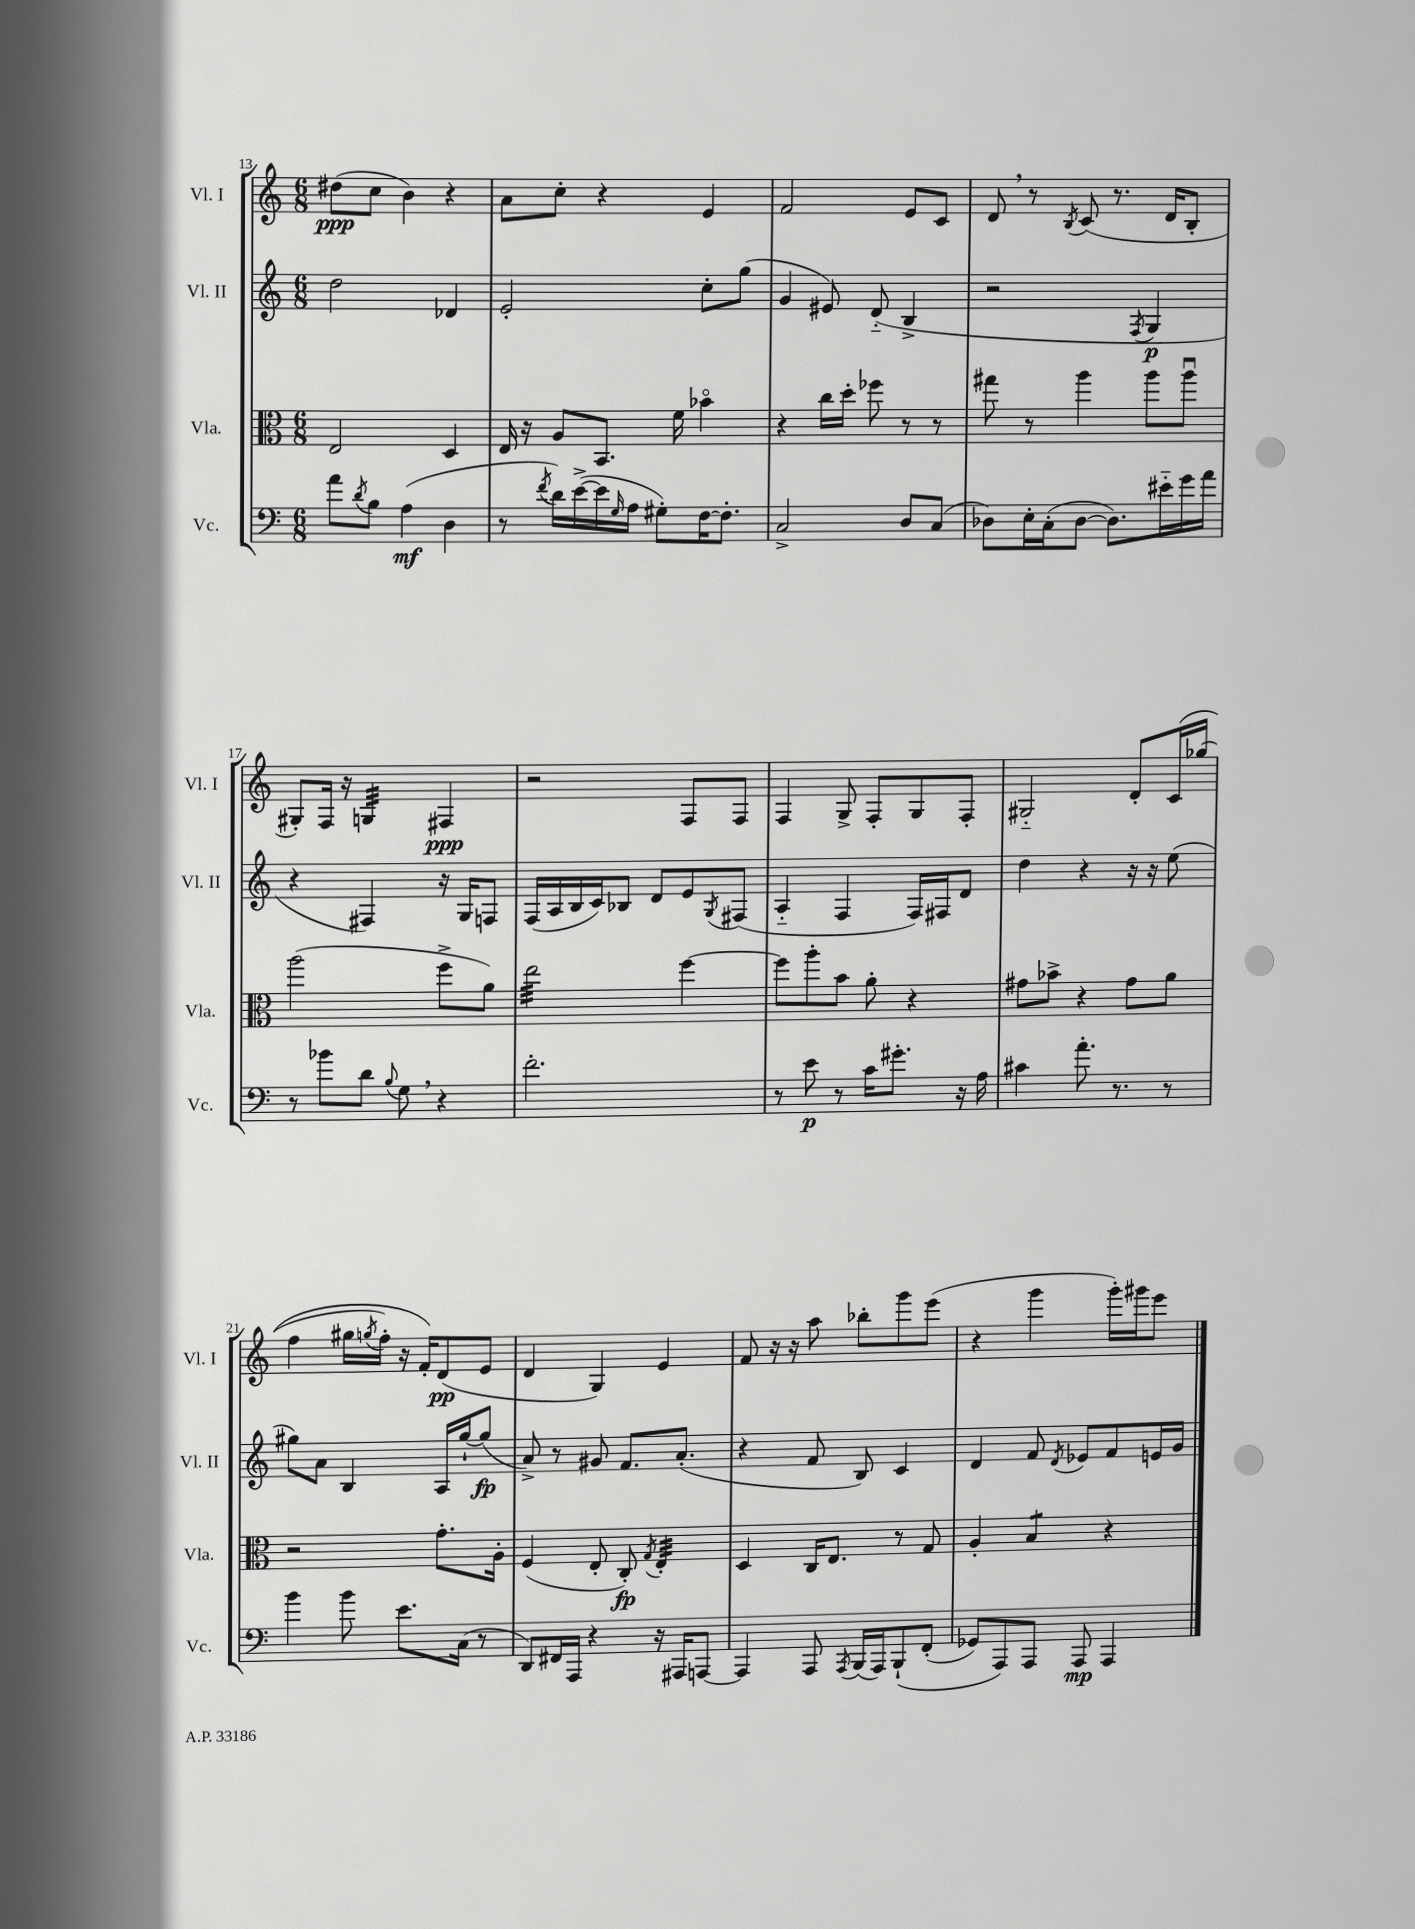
<<
\new StaffGroup <<
\new Staff = "s0" \with { instrumentName = "Vl. I" shortInstrumentName = "Vl. I" } {
    \clef treble \key c \major \numericTimeSignature \time 6/8
    dis''8\ppp( c''8 b'4) r4 |
    a'8 c''8-. r4 e'4 |
    f'2 e'8 c'8 |
    d'8 \breathe r8 \acciaccatura { b8 } c'8( r8. d'16 b8-. |
    gis8-.) f16 r16 g4:32 fis4\ppp |
    r2 f8 f8 |
    f4 g8-> f8-. g8 f8-. |
    gis2-_ d'8-. c'16\( ges''16( |
    f''4 gis''16 \acciaccatura { g''8 } f''16-.) r16 f'16-.\) d'8\pp( e'8 |
    d'4 g4) e'4 |
    f'8 r16 r16 a''8 bes''8-. g'''8 e'''8( |
    r4 g'''4 g'''16-.) gis'''16 e'''8 \bar "|." |
}
\new Staff = "s1" \with { instrumentName = "Vl. II" shortInstrumentName = "Vl. II" } {
    \clef treble \key c \major \numericTimeSignature \time 6/8
    d''2 des'4 |
    e'2-. c''8-. g''8( |
    g'4 eis'8) d'8-_( b4-> |
    r2 \acciaccatura { f8 } g4\p |
    r4 fis4) r16 g16 f8 |
    f16( a16 b16 c'16) bes8 d'8 e'8 \acciaccatura { g8 } fis8( |
    a4-_ f4 f16) fis16 d'8 |
    d''4 r4 r16 r16 e''8( |
    gis''8) a'8 b4 a16 gis''16~-! gis''8\fp( |
    a'8->) r8 gis'8 f'8. a'8.-.( |
    r4 f'8 b8) c'4 |
    d'4 f'8 \acciaccatura { d'8 } ees'8 f'8 e'16 g'16 \bar "|." |
}
\new Staff = "s2" \with { instrumentName = "Vla." shortInstrumentName = "Vla." } {
    \clef alto \key c \major \numericTimeSignature \time 6/8
    e2 d4 |
    e16 r16 a8 b,8. f'16 bes'4\flageolet |
    r4 c''16 d''16-. fes''8 r8 r8 |
    gis''8 r8 a''4 a''8 a''8\downbow |
    a''2( f''8-> a'8) |
    e''2:32 f''4~ |
    f''8 a''8-. b'8 a'8-. r4 |
    gis'8 bes'8-> r4 gis'8 a'8 |
    r2 g'8.-. a16-. |
    f4( e8-. c8-.\fp) \acciaccatura { g8 } e4:32-. |
    d4 c16 e8. r8 g8 |
    a4-. b4:8 r4 \bar "|." |
}
\new Staff = "s3" \with { instrumentName = "Vc." shortInstrumentName = "Vc." } {
    \clef bass \key c \major \numericTimeSignature \time 6/8
    a'8 \acciaccatura { d'8 } b8 a4\mf( d4 |
    r8 \acciaccatura { f'8 } d'16) e'16~->( e'16 \grace { g16 } a16 gis8-.) f16~ f8.-. |
    c2-> d8 c8( |
    des8) e16-. c16-.( des8~ des8.) eis'16-_ g'16 a'16 |
    r8 bes'8 d'8 \appoggiatura { b8 } g8 \breathe r4 |
    f'2.-. |
    r8 e'8\p r8 c'16 gis'8.-. r16 a16 |
    cis'4 a'8.-. r8. r8 |
    b'4 b'8 e'8. c16( r8 |
    d,8) fis,16 a,,16 r4 r16 ais,,16 a,,8~ |
    a,,4 a,,8 \acciaccatura { a,,8 } b,,16( a,,16) b,,8-!\( f,8-.( |
    ges,8) a,,8\) a,,8 a,,8\mp a,,4 \bar "|." |
}
>>
>>
\layout { \context { \Score currentBarNumber = #13 } }
